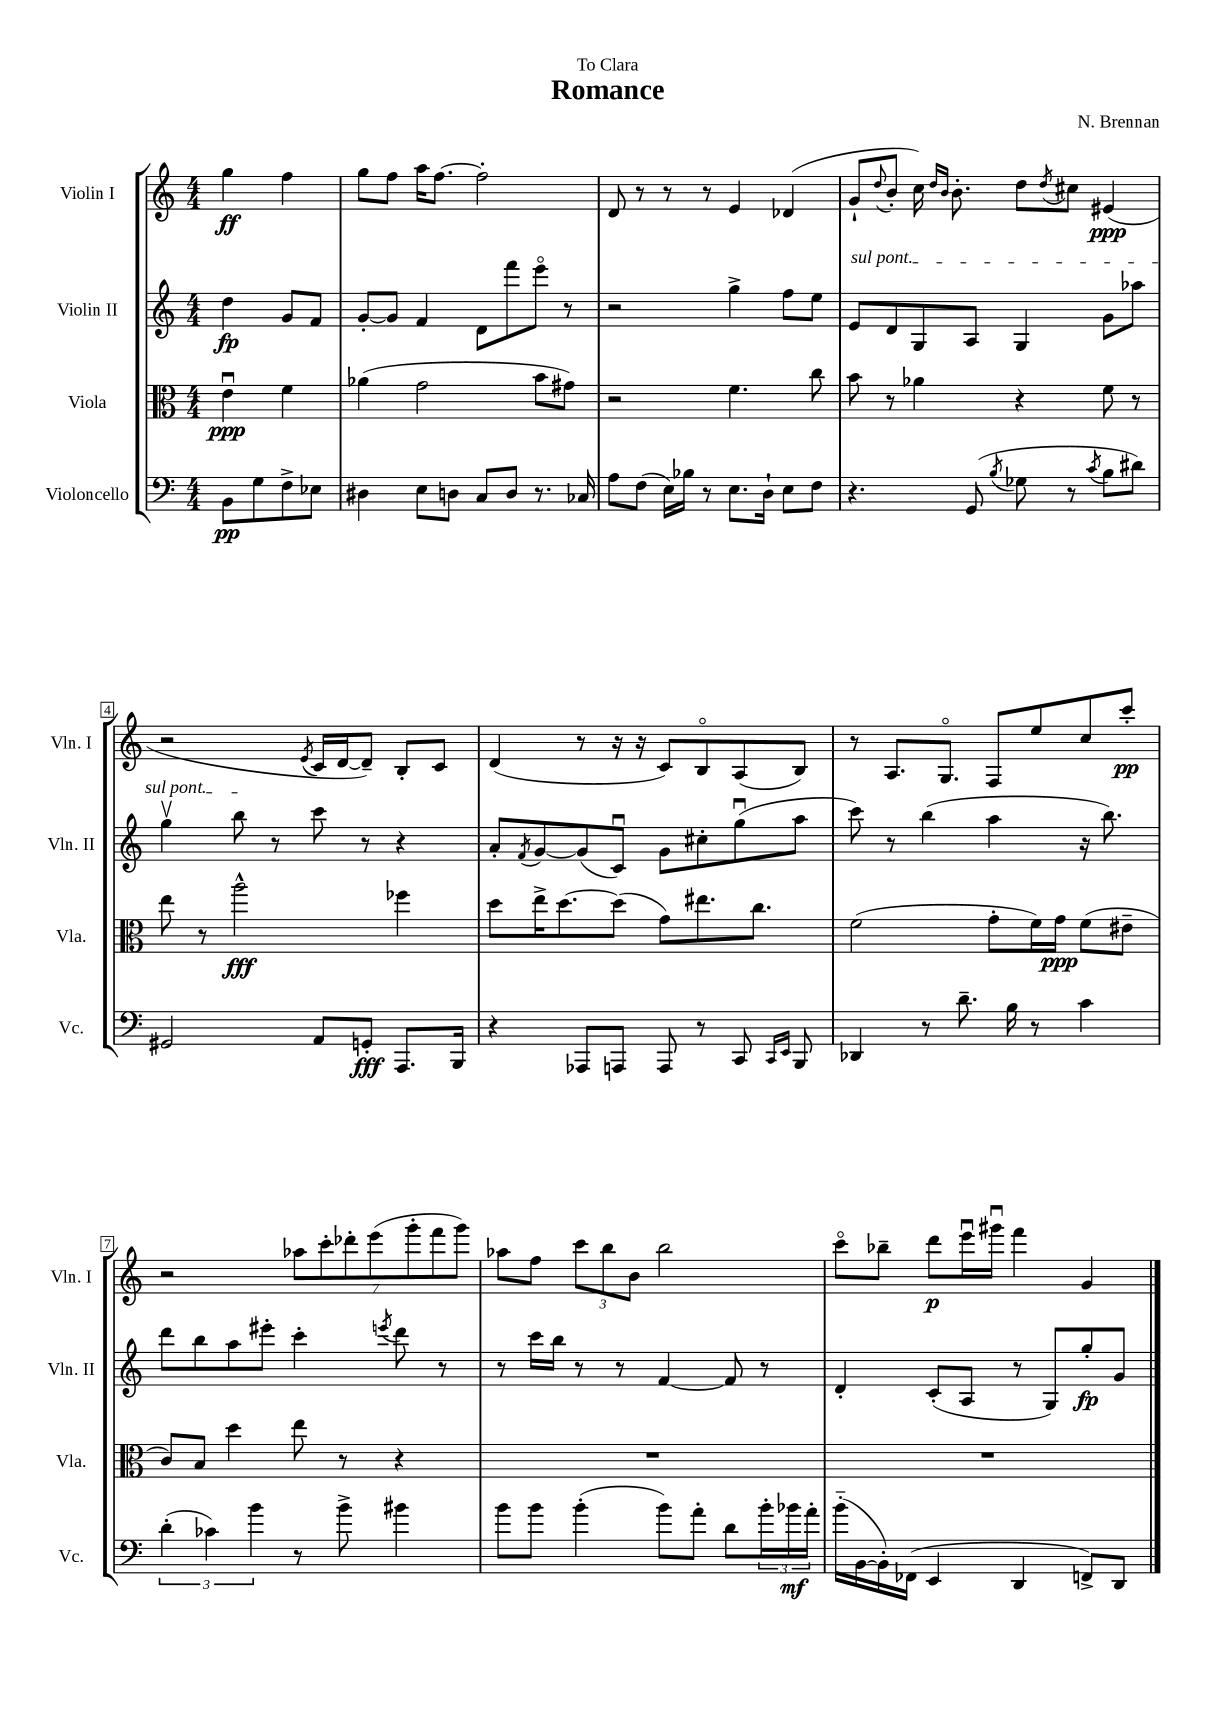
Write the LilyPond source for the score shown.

\header { title = "Romance" composer = "N. Brennan" dedication = "To Clara" }
<<
\new StaffGroup <<
\new Staff = "s0" \with { instrumentName = "Violin I" shortInstrumentName = "Vln. I" } {
    \clef treble \key c \major \numericTimeSignature \time 4/4 \partial 2
    g''4\ff f''4 |
    g''8 f''8 a''16 f''8.~ f''2-. |
    d'8 r8 r8 r8 e'4 des'4( |
    g'8-! \appoggiatura { d''8 } b'8-. c''16) \grace { d''16 b'16 } b'8.-. d''8 \acciaccatura { d''8 } cis''8 eis'4\ppp( |
    r2 \acciaccatura { e'8 } c'16 d'16~ d'8--) b8-. c'8 |
    d'4( r8 r16 r16 c'8) b8\flageolet a8( b8) |
    r8 a8. g8.\flageolet f8 e''8 c''8 c'''8-.\pp |
    r2 \tuplet 7/4 { aes''8 c'''8-. des'''8-. e'''8( g'''8-. f'''8 g'''8) } |
    aes''8 f''8 \tuplet 3/2 { c'''8 b''8 b'8 } b''2 |
    c'''8\flageolet bes''8-- d'''8\p e'''16\downbow gis'''16\downbow f'''4 g'4 \bar "|." |
}
\new Staff = "s1" \with { instrumentName = "Violin II" shortInstrumentName = "Vln. II" } {
    \clef treble \key c \major \numericTimeSignature \time 4/4 \partial 2
    d''4\fp g'8 f'8 |
    g'8~-. g'8 f'4 d'8 f'''8 e'''8\flageolet r8 |
    r2 g''4-> f''8 e''8 |
    \once \override TextSpanner.bound-details.left.text = \markup { \italic "sul pont." } e'8\startTextSpan d'8 g8 a8 g4 g'8 aes''8 |
    g''4\upbow b''8\stopTextSpan r8 c'''8 r8 r4 |
    a'8-. \acciaccatura { f'8 } g'8~ g'8( c'8\downbow) g'8 cis''8-. g''8\downbow( a''8 |
    c'''8) r8 b''4( a''4 r16 b''8.) |
    d'''8 b''8 a''8 eis'''8-. c'''4-. \acciaccatura { e'''8 } d'''8 r8 |
    r8 c'''16 b''16 r8 r8 f'4~ f'8 r8 |
    d'4-. c'8-.( a8 r8 g8) g''8-.\fp g'8 \bar "|." |
}
\new Staff = "s2" \with { instrumentName = "Viola" shortInstrumentName = "Vla." } {
    \clef alto \key c \major \numericTimeSignature \time 4/4 \partial 2
    e'4\downbow\ppp f'4 |
    aes'4( g'2 b'8 gis'8) |
    r2 f'4. c''8 |
    b'8 r8 aes'4 r4 f'8 r8 |
    e''8 r8 a''2-^\fff fes''4 |
    d''8 e''16-> d''8.~ d''8( g'8) eis''8. c''8. |
    f'2( g'8-. f'16) g'16\ppp f'8( eis'8-- |
    c'8) b8 d''4 e''8 r8 r4 |
    R1 |
    R1 \bar "|." |
}
\new Staff = "s3" \with { instrumentName = "Violoncello" shortInstrumentName = "Vc." } {
    \clef bass \key c \major \numericTimeSignature \time 4/4 \partial 2
    b,8\pp g8 f8-> ees8 |
    dis4 e8 d8 c8 d8 r8. ces16 |
    a8 f8( e16) bes16 r8 e8. d16-! e8 f8 |
    r4. g,8( \acciaccatura { b8 } ges8 r8 \acciaccatura { c'8 } b8 dis'8) |
    gis,2 a,8 g,8-.\fff a,,8. b,,16 |
    r4 aes,,8 a,,8 a,,8 r8 c,8 \grace { c,16 e,16 } b,,8 |
    des,4 r8 d'8.-- b16 r8 c'4 |
    \tuplet 3/2 { d'4-.( ces'4) b'4 } r8 b'8-> bis'4 |
    b'8 b'8 b'4-.( b'8) a'8-. d'8 \tuplet 3/2 { b'16-. bes'16\mf a'16-. } |
    b'16-_( b,16~ b,16-.) fes,16( e,4 d,4 f,8->) d,8 \bar "|." |
}
>>
>>
\layout { \context { \Score \override BarNumber.stencil = #(make-stencil-boxer 0.1 0.3 ly:text-interface::print) } }
